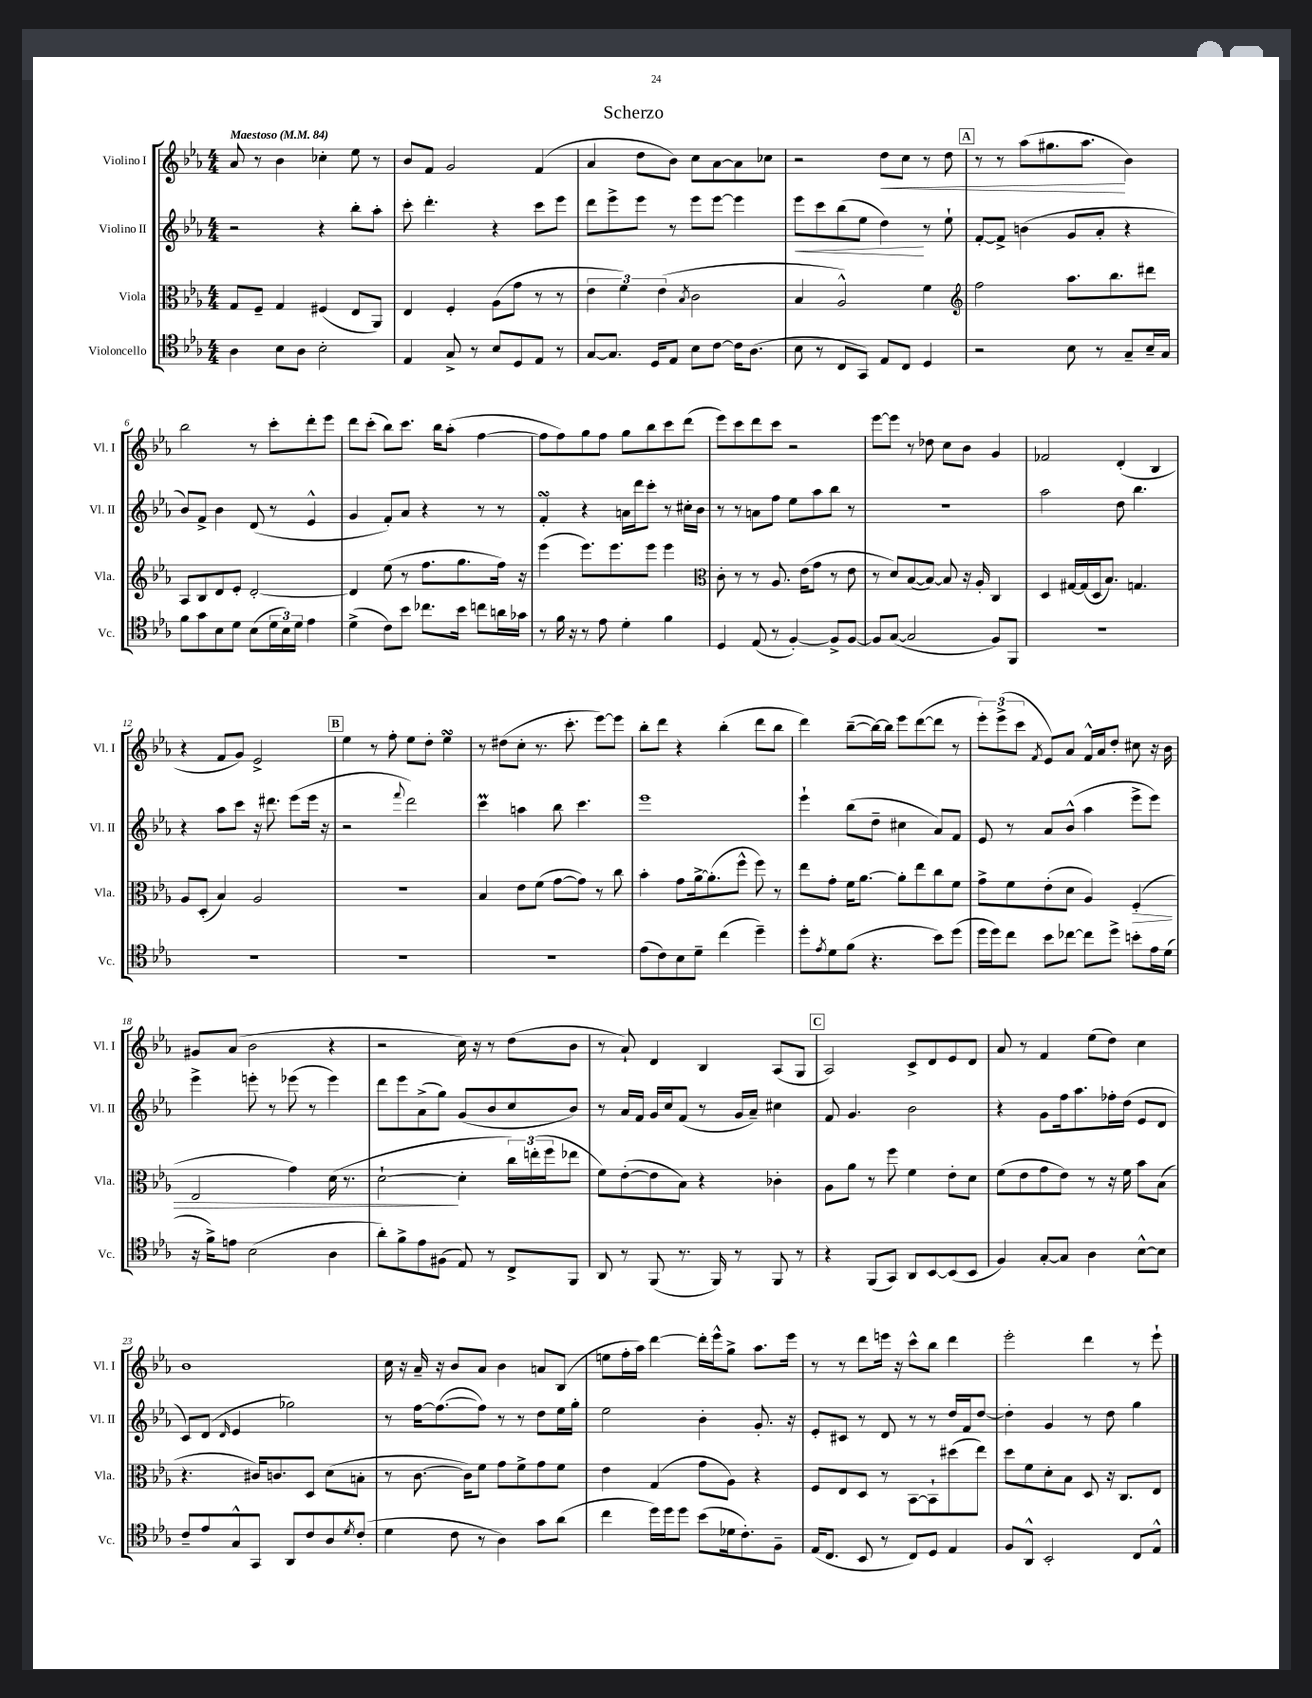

**kern	**kern	**dynam	**kern	**dynam	**kern	**dynam
*part4	*part3	*part3	*part2	*part2	*part1	*part1
*staff4	*staff3	*staff3	*staff2	*staff2	*staff1	*staff1
*I"Violoncello	*I"Viola	*	*I"Violino II	*	*I"Violino I	*
*I'Vc.	*I'Vla.	*	*I'Vl. II	*	*I'Vl. I	*
*clefC4	*clefC3	*	*clefG2	*	*clefG2	*
*k[b-e-a-]	*k[b-e-a-]	*	*k[b-e-a-]	*	*k[b-e-a-]	*
*M4/4	*M4/4	*	*M4/4	*	*M4/4	*
*MM84	*MM84	*	*MM84	*	*MM84	*
=1	=1	=1	=1	=1	=1	=1
!	!	!	!	!	!LO:TX:a:B:t=Maestoso	!
4A-\	8G/L	.	2r	.	8a-/	.
.	8F~/J	.	.	.	8r	.
8B-\L	4G/	.	.	.	4b-\	.
8A-\J	.	.	.	.	.	.
2B-'\	(4F#X/	.	4r	.	4cc-X'\	.
.	8E-/L	.	8bb-'\L	.	8ee-\	.
.	8AA-/J)	.	8aa-'\J	.	8r	.
=2	=2	=2	=2	=2	=2	=2
4E-/	4E-/	.	8ccc'\	.	8b-/L	.
.	.	.	4.ddd'\	.	8f/J	.
8G^/	4F'/	.	.	.	2g/	.
8r	.	.	.	.	.	.
8B-/L	(8A-\L	.	4r	.	.	.
8D/	8g\J	.	.	.	.	.
8E-/J	8r	.	8ccc\L	.	(4f/	.
8r	8r	.	8eee-\J	.	.	.
=3	=3	=3	=3	=3	=3	=3
[8G/L	6e-\	.	8ddd\L	.	4a-/	.
8.G/J]	.	.	8eee-^\	.	.	.
.	6f\)	.	.	.	.	.
.	.	.	8eee-\J	.	8dd\L	.
16D/KL	.	.	.	.	.	.
.	(6e-\	.	.	.	.	.
8E-/J	.	.	8r	.	8b-\J)	.
.	8qB-/	.	.	.	.	.
8B-\L	2c\	.	8eee-\L	.	8cc\L	.
[8c\J	.	.	[8eee-\J	.	[8a-\	.
16c\KL]	.	.	4eee-\]	.	8a-\]	.
(8.A-\J	.	.	.	.	.	.
.	.	.	.	.	8cc-X\J	.
=4	=4	=4	=4	=4	=4	=4
!	!	!	!	!LO:HP:b	!	!
8B-\	4B-/	.	8eee-\L	<	2r	.
8r	.	.	8ccc\	.	.	.
8C/L	2A-^^/)	.	(8bb-\	.	.	.
8GG/J)	.	.	8ee-\J	.	.	.
!	!	!	!	!	!	!LO:HP:b
8E-/L	.	.	4dd\)	.	8dd\L	<
8C/J	.	.	.	.	8cc\J	.
4D/	4f\	.	8r	[	8r	.
.	.	.	8ee-`\	.	8dd\	.
!!LO:REH:place=s1:t=A
=5	=5	=5	=5	=5	=5	=5
*	*clefG2	*	*	*	*	*
2r	2ff\	.	[8f'/L	.	8r	.
.	.	.	8f^/J]	.	8r	.
.	.	.	(4bn\	.	(8aa-\L	.
.	.	.	.	.	8.gg#X\	.
8B-\	8.aa-\L	.	8g/L	.	.	.
.	.	.	.	.	8.aa-\J	.
8r	.	.	8a-'/J	.	.	.
.	8.bb-\	.	.	.	.	.
8G~/L	.	.	4r	.	4b-\)	[
16B-~/L	8ddd#X\J	.	.	.	.	.
16G/JJ	.	.	.	.	.	.
!!LO:LB:g=z
=6	=6	=6	=6	=6	=6	=6
8f\L	8A-/L	.	8b-/L)	.	2bb-\	.
8g\	8B-/	.	8f^/J	.	.	.
8B-\	8d/	.	4b-\	.	.	.
8d\J	8e-'/J	.	.	.	.	.
(8B-\L	[2d'/	.	(8d/	.	8r	.
24d\L	.	.	8r	.	8ccc'\L	.
24B-\)	.	.	.	.	.	.
24d\JJ	.	.	.	.	.	.
4e-\	.	.	4e-^^/	.	8ddd'\	.
.	.	.	.	.	8eee-\J	.
=7	=7	=7	=7	=7	=7	=7
(4d^\	4d/]	.	4g/	.	8ddd\L	.
.	.	.	.	.	(8ccc'\J	.
8c\L)	(8ee-\	.	8f'/L)	.	8bb-\L)	.
8b-\J	8r	.	8a-/J	.	8.ccc\J	.
8.cc-X\L	8.ff\L	.	4r	.	.	.
.	.	.	.	.	16bb-\KL	.
.	.	.	.	.	(8aa-'\J	.
16b-\Jk	8.gg\	.	.	.	.	.
8ccn\L	.	.	8r	.	[4ff\	.
16an\L	16ff\Jk)	.	8r	.	.	.
16g-X\JJ	16r	.	.	.	.	.
=8	=8	=8	=8	=8	=8	=8
8r	(4eee-\	.	4fsSSS'/	.	8ff\L]	.
16f\	.	.	.	.	8ff\)	.
16r	.	.	.	.	.	.
8r	8.eee-\L)	.	4r	.	8gg\	.
8e-\	.	.	.	.	8ff\J	.
.	8.eee-\	.	.	.	.	.
4d'\	.	.	16an\LL	.	8gg\L	.
.	.	.	16ddd\J	.	.	.
.	8eee-\J	.	8ccc'\J	.	8bb-\	.
4f\	4eee-\	.	8r	.	8ccc\	.
.	.	.	16cc#X'\LL	.	(8ddd\J	.
.	.	.	16b-\JJ	.	.	.
=9	=9	=9	=9	=9	=9	=9
*	*clefC3	*	*	*	*	*
4D/	8c'\	.	8r	.	8eee-\L)	.
.	8r	.	8r	.	8ccc\	.
(8E-/	8r	.	8an\L	.	8ddd\	.
8r	8.A-/	.	8ff\J	.	8ccc\J	.
[4F'/)	.	.	8ee-\L	.	2r	.
.	(16e-\KL	.	.	.	.	.
.	8g\J	.	8aa-\	.	.	.
8F^/L]	8r	.	8bb-\J	.	.	.
[8F/J	8e-\	.	8r	.	.	.
=10	=10	=10	=10	=10	=10	=10
8F/L]	8r	.	1r	.	[8eee-\L	.
([8G/J	8d/L)	.	.	.	8eee-\J]	.
2G/]	([8B-/	.	.	.	8r	.
.	8B-/J_)	.	.	.	8dd-X\	.
.	8B-/]	.	.	.	8cc\L	.
.	16r	.	.	.	8b-\J	.
.	16A-'/	.	.	.	.	.
8F/L)	4C/	.	.	.	4g/	.
8FF/J	.	.	.	.	.	.
=11	=11	=11	=11	=11	=11	=11
1r	4D/	.	2aa-\	.	2f-X/	.
.	[16G#X/LL	.	.	.	.	.
.	(16G#/]	.	.	.	.	.
.	16D/J	.	.	.	.	.
.	8.B-/J)	.	.	.	.	.
.	.	.	8dd\	.	(4d'/	.
.	4.Gn/	.	4.bb-\	.	.	.
.	.	.	.	.	4B-/	.
!!LO:LB:g=z
=12	=12	=12	=12	=12	=12	=12
1r	8A-/L	.	4r	.	4r	.
.	(8D'/J	.	.	.	.	.
.	4B-/)	.	8aa-\L	.	8f/L	.
.	.	.	8ccc\J	.	8g/J)	.
.	2A-/	.	16r	.	2e-^/	.
.	.	.	8.ddd#X\	.	.	.
.	.	.	(8eee-\L	.	.	.
.	.	.	16eee-\Jk	.	.	.
.	.	.	16r	.	.	.
!!LO:REH:place=s1:t=B
=13	=13	=13	=13	=13	=13	=13
1r	1r	.	2r	.	4ee-\	.
.	.	.	.	.	8r	.
.	.	.	.	.	8ff'\	.
.	.	.	8qqfff/	.	.	.
.	.	.	2ddd\)	.	8ee-\L	.
.	.	.	.	.	8dd'\J	.
.	.	.	.	.	4ee-sSSs\	.
=14	=14	=14	=14	=14	=14	=14
1r	4B-/	.	4cccM\	.	8r	.
.	.	.	.	.	(8dd#X\L	.
.	8e-\L	.	4aan\	.	8cc'\J	.
.	(8f\J	.	.	.	8.r	.
.	[8g\L	.	8bb-\	.	.	.
.	.	.	.	.	8.ccc'\	.
.	8g\J])	.	4.ccc\	.	.	.
.	8r	.	.	.	[8eee-\L)	.
.	8cc\	.	.	.	8eee-\J]	.
=15	=15	=15	=15	=15	=15	=15
(8e-\L	4b-'\	.	1eee-	.	8bb-'\L	.
8c\)	.	.	.	.	8ddd\J	.
8B-\	8g\L	.	.	.	4r	.
8d~\J	[16a-^\k	.	.	.	.	.
.	(8.a-'\]	.	.	.	.	.
(4cc\	.	.	.	.	(4bb-'\	.
.	8ff^^\J	.	.	.	.	.
4dd~\)	8ff\)	.	.	.	8ddd\L	.
.	8r	.	.	.	8bb-\J	.
=16	=16	=16	=16	=16	=16	=16
8dd'\L	8ee-\L	.	4eee-`\	.	4ddd\)	.
8qe-/	.	.	.	.	.	.
8d\	8g'\J	.	.	.	.	.
(8f\J	16f\KL	.	(8bb-\L	.	([8bb-~\L	.
.	[8.a-\J	.	.	.	.	.
4.r	.	.	8dd~\J	.	16bb-\L_)	.
.	.	.	.	.	16bb-\JJ]	.
.	8a-'\L]	.	4cc#X\	.	8eee-\L	.
.	8ee-\	.	.	.	([8ddd\	.
8b-\L)	8cc\	.	8a-/L)	.	8ddd\J]	.
(8dd\J	8f\J	.	8f/J	.	8r	.
=17	=17	=17	=17	=17	=17	=17
16dd\LL	8g^\L	.	8e-/	.	12eee-'\L)	.
16dd\J)	.	.	.	.	.	.
.	.	.	.	.	(12eee-^\	.
8cc\J	8f\	.	8r	.	.	.
.	.	.	.	.	12ccc\J	.
.	.	.	.	.	8qf/	.
8b-\L	(8e-'\	.	8a-/L	.	8e-/L)	.
[8cc-X\J	8d\J	.	(8b-^^/J	.	8a-/J	.
8cc-\L]	4A-/)	.	4aa-\	.	16f^^/LL	.
.	.	.	.	.	16a-/J	.
8dd^\J	.	.	.	.	8dd'/J	.
!	!	!LO:HP:b	!	!	!	!
8bn'\L	(4F'/	>	8eee-^\L	.	8cc#X\	.
16e-\L	.	.	8eee-\J)	.	16r	.
(16d\JJ	.	.	.	.	16b-\	.
!!LO:LB:g=z
=18	=18	=18	=18	=18	=18	=18
16r	2E-/	.	4eee-^\	.	8g#X/L	.
16f^\KL)	.	.	.	.	.	.
8en\J	.	.	.	.	(8a-/J	.
(2B-\	.	.	8eeen'\	.	2b-\	.
.	.	.	8r	.	.	.
.	4g\)	.	(8eee-X\	.	.	.
.	.	.	8r	.	.	.
4A-\	(16d\	.	4eee-\)	.	4r	.
.	8.r	.	.	.	.	.
=19	=19	=19	=19	=19	=19	=19
8a-'\L)	[2d`\	.	8ddd\L	.	2r	.
8f^\	.	.	8eee-\	.	.	.
8e-\	.	.	(8a-^\	.	.	.
(8F#X\J	.	.	8gg\J)	.	.	.
8E-/)	4d'\]	]	(8g/L	.	16cc\)	.
.	.	.	.	.	16r	.
8r	.	.	8b-/	.	8r	.
8C^/L	24cc\LL)	.	8cc/	.	(8dd\L	.
.	(24een'\	.	.	.	.	.
.	24ff\J	.	.	.	.	.
8FF/J	8ee-X\J	.	8b-/J)	.	8b-\J	.
=20	=20	=20	=20	=20	=20	=20
8AA-/	8f\L)	.	8r	.	8r	.
8r	([8e-'\	.	16a-/LL	.	8a-`/)	.
.	.	.	16f/JJ	.	.	.
(8FF/	8e-\]	.	16g/LL	.	4d/	.
.	.	.	16cc/J	.	.	.
8.r	8B-\J)	.	(8f/J	.	.	.
.	4r	.	8r	.	4B-/	.
16FF/)	.	.	.	.	.	.
8r	.	.	16g/LL	.	.	.
.	.	.	16a-~/JJ)	.	.	.
8FF/	4c-X'\	.	4cc#X\	.	(8A-/L	.
8r	.	.	.	.	8G/J	.
!!LO:REH:place=s1:t=C
=21	=21	=21	=21	=21	=21	=21
4r	8A-\L	.	8f/	.	2A-/)	.
.	8a-\J	.	4.g/	.	.	.
(8FF/L	8r	.	.	.	.	.
8GG/J)	8ff\	.	.	.	.	.
8AA-/L	4f\	.	2b-\	.	8c^/L	.
[8BB-/	.	.	.	.	8d/	.
(8BB-/]	8e-'\L	.	.	.	8e-/	.
8BB-/J	8d\J	.	.	.	8d/J	.
=22	=22	=22	=22	=22	=22	=22
4F/)	(8f\L	.	4r	.	8a-/	.
.	8e-\	.	.	.	8r	.
[8G'/L	8g\	.	8g\L	.	4f/	.
8G/J]	8e-\J)	.	16ff\k	.	.	.
.	.	.	8.aa-\	.	.	.
4A-\	8r	.	.	.	(8ee-\L	.
.	16r	.	16ff-X'\L	.	8dd\J)	.
.	16f\	.	(16dd\JJ	.	.	.
[8B-^^\L	8b-\L	.	8e-/L	.	4cc\	.
8B-\J]	(8B-\J	.	8d/J	.	.	.
!!LO:LB:g=z
=23	=23	=23	=23	=23	=23	=23
8c~/L	4.r	.	8c/L)	.	1b-	.
8e-/	.	.	(8d/J	.	.	.
.	.	.	16qqd/	.	.	.
8G^^/	.	.	4e-/	.	.	.
8GG/J	16c#X/KL)	.	.	.	.	.
.	8.cn/	.	.	.	.	.
8AA-/L	.	.	2gg-X\)	.	.	.
8c/	8D/J	.	.	.	.	.
8A-/	(8d\L	.	.	.	.	.
8qd/	.	.	.	.	.	.
(8c'/J	8Bn'\J	.	.	.	.	.
=24	=24	=24	=24	=24	=24	=24
4d\	8r	.	8r	.	16cc\	.
.	.	.	.	.	16r	.
.	[8.c\	.	[16ff\KL	.	16a-~/	.
.	.	.	(8.ff\_	.	16r	.
8c\	.	.	.	.	8b-/L	.
.	16c\KL])	.	.	.	.	.
8r	8f\J	.	8ff\J])	.	8a-/J	.
4A-\)	8g\L	.	8r	.	4b-\	.
.	8f^\	.	8r	.	.	.
8g\L	8g\	.	8dd\L	.	8an/L	.
(8a-\J	8f\J	.	16ee-\L	.	(8B-/J	.
.	.	.	16gg'\JJ	.	.	.
=25	=25	=25	=25	=25	=25	=25
4cc\	4e-\	.	2ee-\	.	8een\L	.
.	.	.	.	.	16ff'\L	.
.	.	.	.	.	16aa-\JJ)	.
16dd\LL)	(4G/	.	.	.	[4ddd\	.
16dd\J	.	.	.	.	.	.
8dd\J	.	.	.	.	.	.
(8b-\L	8g\L	.	4b-'\	.	16ddd'\LL]	.
.	.	.	.	.	16eee-^^\J	.
16d-X\k	8A-\J)	.	.	.	8gg^\J	.
8.c'\)	.	.	.	.	.	.
.	4r	.	8.g'/	.	8.aa-\L	.
8F~\J	.	.	.	.	.	.
.	.	.	16r	.	16eee-\Jk	.
=26	=26	=26	=26	=26	=26	=26
(16E-/KL	8F/L	.	8e-'/L	.	8r	.
8.C/J	.	.	.	.	.	.
.	8E-/	.	8c#X/J	.	8r	.
8BB-/	8D/J	.	8r	.	8ddd\L	.
8r	8r	.	8d/	.	16eeen\Jk	.
.	.	.	.	.	16r	.
8C/L)	[8BB-\L	.	8r	.	8ccc^^\L	.
8D/J	8BB-`\]	.	8r	.	8bb-\J	.
4E-/	(8dd#X\	.	16dd/LL	.	4ddd\	.
.	.	.	16f/J	.	.	.
.	8ee-\J)	.	[8dd/J	.	.	.
=27	=27	=27	=27	=27	=27	=27
8F/L	8dd\L	.	4dd'\]	.	2eee-'\	.
8AA-^^/J	8f\	.	.	.	.	.
2BB-'/	8d'\	.	4g/	.	.	.
.	8B-\J	.	.	.	.	.
.	8D/	.	8r	.	4ddd\	.
.	16r	.	8dd\	.	.	.
.	8.C/L	.	.	.	.	.
8C/L	.	.	4gg\	.	8r	.
8E-^^/J	8E-/J	.	.	.	8eee-`\	.
==	==	==	==	==	==	==
*-	*-	*-	*-	*-	*-	*-
